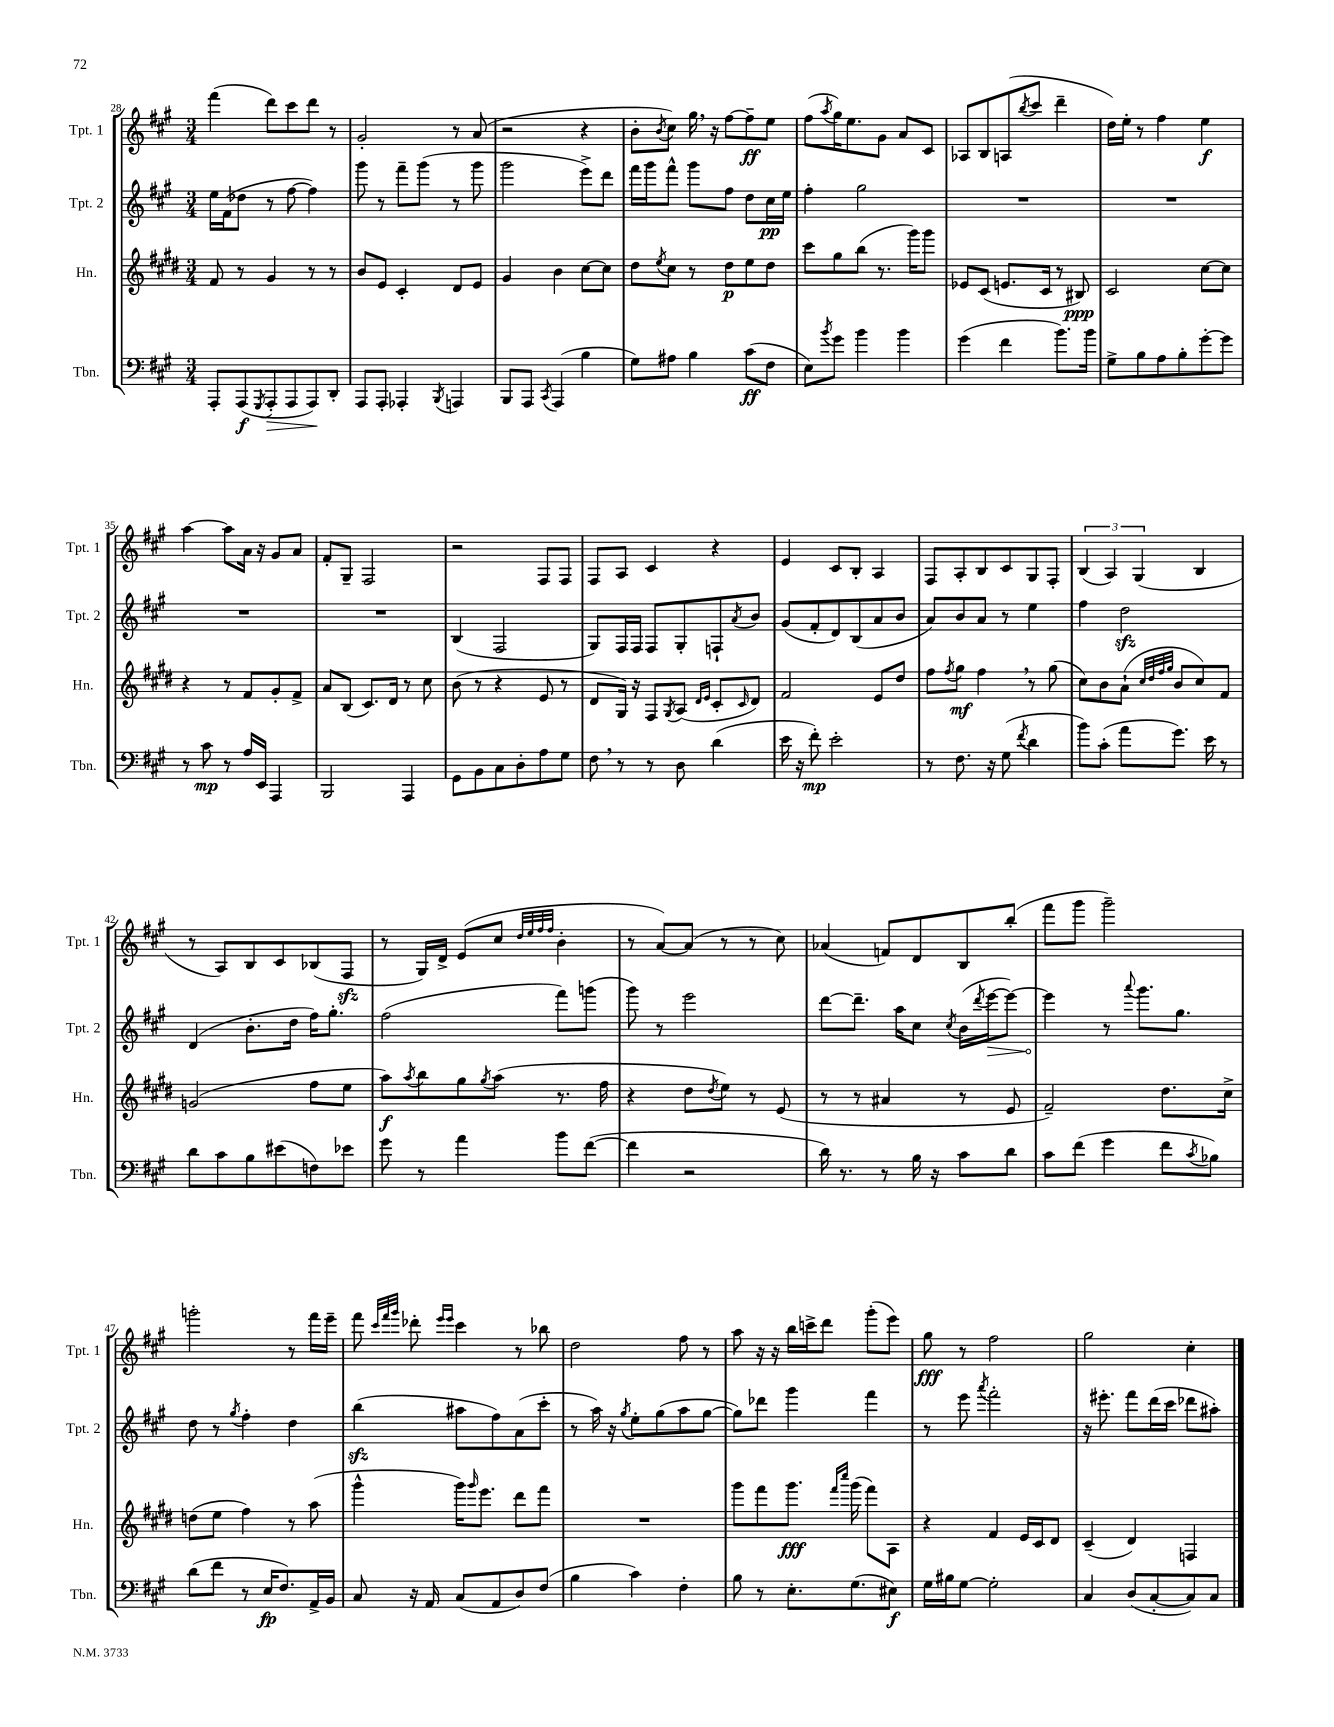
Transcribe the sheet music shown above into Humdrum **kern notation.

**kern	**kern	**kern	**kern
*staff4	*staff3	*staff2	*staff1
*clefF4	*clefG2	*clefG2	*clefG2
*k[f#c#g#]	*k[f#c#g#d#]	*k[f#c#g#]	*k[f#c#g#]
*M3/4	*M3/4	*M3/4	*M3/4
8AAA'	8f#	16ee	(4fff#
.	.	(16f#	.
(8AAA	8r	8dd-	.
8qGGG#	.	.	.
8AAA'	4g#	8r	8ddd)
8AAA	.	[8ff#	8ccc#
8AAA)	8r	4ff#])	8ddd
8DD'	8r	.	8r
=	=	=	=
8AAA	8b	8ggg#	2g#'
8AAA'	8e	8r	.
4AAA-'	4c#'	8fff#~	.
.	.	(8ggg#	.
8qBBB	.	.	.
4AAA	8d#	8r	8r
.	8e	8ggg#	(8a
=	=	=	=
8BBB	4g#	2ggg#	2r
8AAA	.	.	.
8qCC#	.	.	.
(4AAA	4b	.	.
4B	[8cc#	8eee^)	4r
.	8cc#]	8ddd	.
=	=	=	=
8G#)	8dd#	16fff#	8b'
.	.	16ggg#	.
.	8qee	.	8qb
8A#	8cc#	8fff#^^	8cc#)
4B	8r	8ggg#	16gg#
.	.	.	16r
.	8dd#	8ff#	[8ff#
(8c#	8ee	8dd	8ff#~]
8F#	8dd#	16cc#	8ee
.	.	16ee	.
=	=	=	=
8E)	8ccc#	4ff#'	(8ff#
8qb	.	.	8qaa
8g#	8gg#	.	16gg#)
.	.	.	8.ee
4b	(8bb	2gg#	.
.	8.r	.	8g#
4b	.	.	8a
.	16ggg#)	.	.
.	8ggg#	.	8c#
=	=	=	=
(4g#	8e-	2.r	8A-
.	(8c#	.	8B
4f#	8.e	.	(8A
.	.	.	8qbb
.	.	.	8ccc#
.	16c#	.	.
8.b)	8r	.	4ddd~
.	8B#)	.	.
16b	.	.	.
=	=	=	=
8G#^	2c#	2.r	16dd)
.	.	.	16ee'
8B	.	.	8r
8A	.	.	4ff#
8B'	.	.	.
[8g#'	[8cc#	.	4ee
8g#]	8cc#]	.	.
=	=	=	=
8r	4r	2.r	[4aa
8c#	.	.	.
8r	8r	.	8aa]
16A	8f#	.	16a
16EE	.	.	16r
4AAA	8g#'	.	8g#
.	8f#^	.	8a
=	=	=	=
2BBB	8a	2.r	8f#'
.	(8B	.	8G#~
.	8.c#)	.	2F#
.	16d#	.	.
4AAA	8r	.	.
.	8cc#	.	.
=	=	=	=
8GG#	(8b	(4B	2r
8BB	8r	.	.
8C#	4r	2F#	.
8D'	.	.	.
8A	8e	.	8F#
8G#	8r	.	8F#
=	=	=	=
8F#	8d#	8G#)	8F#
8r	16G#)	16F#	8A
.	16r	16F#	.
8r	8F#	8F#	4c#
.	8qG#	.	.
8D	(8A	8G#'	.
.	16qqd#	.	.
.	16qqe	.	.
(4d	8c#'	8F`	4r
.	16qqc#	8qa	.
.	8d#)	8b	.
=	=	=	=
16e	2f#	(8g#	4e
16r	.	.	.
8f#')	.	8f#'	.
2e'	.	8d)	8c#
.	.	(8B	8B'
.	8e	8a	4A
.	8dd#	8b	.
=	=	=	=
8r	8ff#	8a)	8F#
.	8qff#	.	.
8.F#	8gg#	8b	8A'
.	4ff#	8a	8B
16r	.	.	.
(8G#	.	8r	8c#
8qf#	.	.	.
4d	8r	4ee	8G#
.	(8gg#	.	8F#'
=	=	=	=
8b)	8cc#)	4ff#	(6B
(8c#'	8b	.	.
.	.	.	6A)
8a	(8a`	2dd	.
.	.	.	(6G#
.	32qqcc#	.	.
.	32qqdd#	.	.
.	32qqff#	.	.
.	32qqgg#	.	.
8.g#)	8b	.	.
.	8cc#)	.	4B
16e	.	.	.
8r	8f#	.	.
=	=	=	=
8d	(2g	(4d	8r
8c#	.	.	8A)
8B	.	8.b'	8B
(8e#	.	.	8c#
.	.	16dd	.
8F)	8ff#	16ff#)	(8B-
.	.	8.gg#'	.
8e-	8ee	.	8F#
=	=	=	=
8g#	8aa)	(2ff#	8r
.	8qaa	.	.
8r	8bb	.	16G#)
.	.	.	16d^
4a	8gg#	.	(8e
.	8qgg#	.	.
.	(8aa	.	8cc#
.	.	.	32qqdd
.	.	.	32qqee
.	.	.	32qqff#
.	.	.	32qqff#
8b	8.r	8fff#)	4b'
([8f#	.	(8ggg	.
.	16ff#	.	.
=	=	=	=
4f#]	4r	8ggg#)	8r
.	.	8r	[8a)
2r	8dd#	2eee	(8a]
.	8qdd#	.	.
.	8ee)	.	8r
.	8r	.	8r
.	(8e	.	8cc#)
=	=	=	=
16d)	8r	[8ddd	(4a-
8.r	.	.	.
.	8r	8.ddd~]	.
8r	4a#	.	8f)
.	.	16aa	.
16B	.	8cc#	8d
16r	.	.	.
.	.	8qcc#	.
8c#	8r	(16b	8B
.	.	8qddd	.
.	.	[16eee	.
8d	8e	8eee_)	(8bb'
=	=	=	=
8c#	2f#~)	4eee]	8fff#
(8f#	.	.	8ggg#
4g#	.	8r	2ggg#~)
.	.	8qqaaa	.
.	.	8.ggg#	.
8f#	8.dd#	.	.
.	.	8.gg#	.
8qc#	.	.	.
8B-)	.	.	.
.	16cc#^	.	.
=	=	=	=
(8d	(8dd	8dd	2ggg'
8f#	8ee	8r	.
.	.	8qgg#	.
8r	4ff#)	4ff#'	.
16E	.	.	.
8.F#)	.	.	.
.	8r	4dd	8r
16AA^	(8aa	.	16fff#
16BB	.	.	16eee~
=	=	=	=
8C#	4ggg#^^	(4bb	8fff#
.	.	.	32qqccc#
.	.	.	32qqfff#
.	.	.	32qqggg#
16r	.	.	8ddd-'
16AA	.	.	.
.	.	.	16qqeee
.	.	.	16qqeee
(8C#	16ggg#)	8aa#	4ccc#
.	16qqggg#	.	.
.	8.eee	.	.
8AA	.	8ff#)	.
8D)	8ddd#	(8a	8r
(8F#	8fff#	8ccc#'	8bb-
=	=	=	=
4B	2.r	8r	2dd
.	.	16aa)	.
.	.	16r	.
.	.	8qgg#	.
4c#)	.	8ee'	.
.	.	(8gg#	.
4F#'	.	8aa	8ff#
.	.	[8gg#	8r
=	=	=	=
8B	8ggg#	8gg#])	8aa
8r	8fff#	8ddd-	16r
.	.	.	16r
8.E'	8.ggg#	4ggg#	16bb
.	.	.	16ccc^
.	.	.	8ddd
.	16qqfff#	.	.
.	16qqcccc#	.	.
(8.G#	(16ggg#	.	.
.	8fff#)	4fff#	(8ggg#'
8E#)	8A	.	8eee)
=	=	=	=
16G#	4r	8r	8gg#
16B#	.	.	.
[8G#	.	8eee	8r
.	.	8qaaa	.
2G#']	4f#	2fff#'	2ff#
.	16e	.	.
.	16c#	.	.
.	8d#	.	.
=	=	=	=
4C#	(4c#~	16r	2gg#
.	.	8.eee#'	.
(8D	4d#)	8fff#	.
[8C#'	.	(16ddd	.
.	.	16ccc#	.
8C#])	4F	8ddd-	4cc#'
8C#	.	8aa#')	.
==	==	==	==
*-	*-	*-	*-
